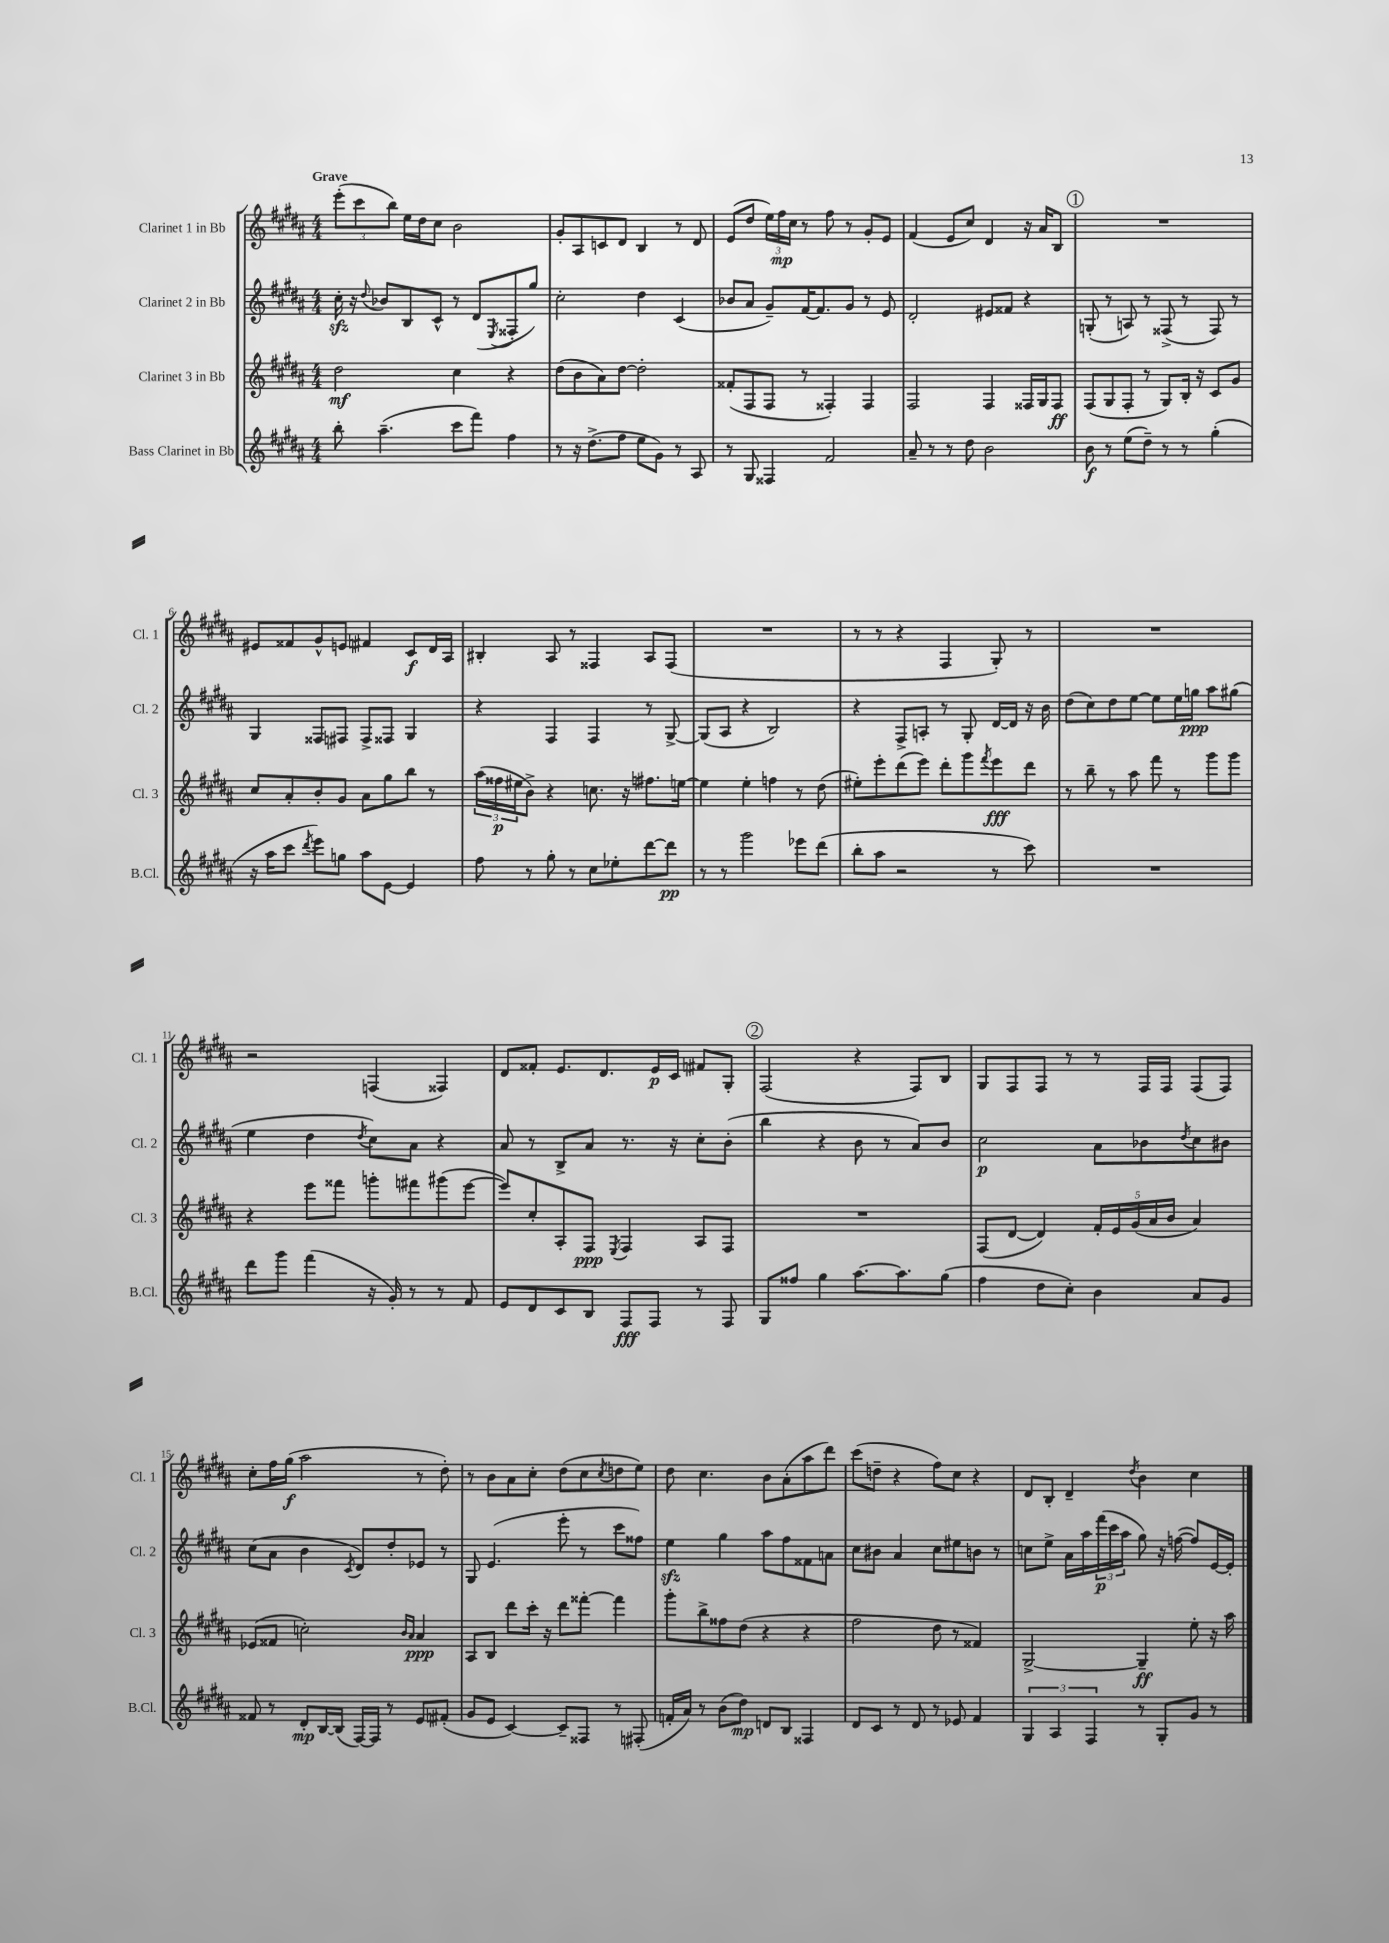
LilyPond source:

<<
\new StaffGroup <<
\new Staff = "s0" \with { instrumentName = "Clarinet 1 in Bb" shortInstrumentName = "Cl. 1" } {
    \clef treble \key b \major \numericTimeSignature \time 4/4 \tempo "Grave"
    \tuplet 3/2 { e'''8-.( cis'''8 b''8) } e''16 dis''16 cis''8 b'2 |
    gis'8-. ais8 c'8 dis'8 b4 r8 dis'8 |
    e'8( dis''8 \tuplet 3/2 { e''16) fis''16\mp cis''16 } r8 fis''8 r8 gis'8-. e'8 |
    fis'4( e'8 cis''8) dis'4 r16 ais'16 b8 |
    \mark \markup { \circle "1" } R1 |
    eis'8 fisis'8 gis'8-^ e'8 fis'4 cis'8\f dis'16 ais16 |
    bis4-. ais8 r8 fisis4 ais8 fisis8( |
    R1 |
    r8 r8 r4 fis4 gis8-.) r8 |
    R1 |
    r2 f4( fisis4) |
    dis'8 fisis'8-. e'8. dis'8. e'16\p cis'16 fis'8 gis8-. |
    \mark \markup { \circle "2" } fis2( r4 fis8) b8 |
    gis8 fis8 fis8 r8 r8 fis16 fis16 fis8( fis8) |
    cis''8-. fis''16 gis''16\f( ais''2 r8 dis''8-.) |
    r8 b'8 ais'8 cis''8-. dis''8( cis''8 \acciaccatura { cis''8 } d''8 e''8) |
    dis''8 cis''4. b'8 ais'8-.( ais''8 dis'''8) |
    cis'''8( d''8-- r4 fis''8) cis''8 r4 |
    dis'8 b8-. dis'4-- \acciaccatura { dis''8 } b'4 cis''4 \bar "|." |
}
\new Staff = "s1" \with { instrumentName = "Clarinet 2 in Bb" shortInstrumentName = "Cl. 2" } {
    \clef treble \key b \major \numericTimeSignature \time 4/4
    cis''16-.\sfz r16 \appoggiatura { dis''8 } bes'8 b8 cis'8-^ r8 dis'8( \acciaccatura { e8 } fisis8-. gis''8) |
    cis''2-. dis''4 cis'4( |
    bes'8 ais'8 gis'8--) fis'16~ fis'8. gis'8 r8 e'8 |
    dis'2-. eis'8 fisis'8 r4 |
    \mark \markup { \circle "1" } g8-.( r8 a8) r8 fisis8->( r8 fisis8) r8 |
    gis4 fisis8 fis8 fis8-> fisis8 gis4 |
    r4 fis4 fis4 r8 gis8~-> |
    gis8( ais8 r4 b2) |
    r4 fis8-> a8-. r8 gis8-. dis'16~ dis'16 r16 b'16 |
    dis''8( cis''8) dis''8 e''8~ e''8 e''16 g''16\ppp ais''8 gis''8( |
    e''4 dis''4 \acciaccatura { dis''8 } cis''8) ais'8 r4 |
    ais'8 r8 b8-> ais'8 r8. r16 cis''8-. b'8-.( |
    \mark \markup { \circle "2" } b''4 r4 b'8 r8 ais'8) b'8 |
    cis''2\p ais'8 bes'8 \acciaccatura { dis''8 } cis''8 bis'8 |
    cis''8( ais'8 b'4 \acciaccatura { cis'8 } dis'8) dis''8-. ees'8 r8 |
    gis8 e'4.( e'''8-. r8 cis'''8 fisis''8) |
    e''4\sfz gis''4 ais''8 fis''8 fisis'8 a'8 |
    cis''8 bis'8 ais'4 cis''8 eis''8 b'8 r8 |
    c''8 e''8-> ais'16 ais''16 \tuplet 3/2 { fis'''16\p( cis'''16 ais''16 } gis''8) r16 f''16~( f''8) e'16~ e'16-. \bar "|." |
}
\new Staff = "s2" \with { instrumentName = "Clarinet 3 in Bb" shortInstrumentName = "Cl. 3" } {
    \clef treble \key b \major \numericTimeSignature \time 4/4
    dis''2\mf cis''4 r4 |
    dis''8( b'8 ais'8) dis''8~ dis''2-. |
    fisis'8-.( fis8 fis8 r8 fisis4-.) fisis4 |
    fis2 fis4 fisis16 gis16 fisis8\ff |
    \mark \markup { \circle "1" } fis8( gis8 fis8-. r8 gis8) b16-. r16 cis'8 gis'8 |
    cis''8 ais'8-. b'8-. gis'8 ais'8 gis''8 b''8 r8 |
    \tuplet 3/2 { ais''16( fisis''16\p eis''16 } b'8->) r4 c''8. r16 fis''8. e''16~ |
    e''4 e''4-. f''4 r8 dis''8( |
    eis''8-.) e'''8-. dis'''8( e'''8) dis'''8-. gis'''8 \acciaccatura { fis'''8 } e'''8\fff dis'''8 |
    r8 b''8-- r8 ais''8 fis'''8 r8 gis'''8 gis'''8 |
    r4 e'''8 fisis'''8 g'''8-. fis'''8 gis'''8( e'''8~ |
    e'''8) cis''8-. ais8-. fis8\ppp \acciaccatura { e8 } fis4 ais8 fis8 |
    \mark \markup { \circle "2" } R1 |
    fis8( dis'8~ dis'4) \tuplet 5/4 { fis'16-. e'16 gis'16( ais'16 b'16 } ais'4) |
    ees'8( fisis'8 c''2-.) \grace { b'16 ais'16 } ais'4\ppp |
    ais8 b8 dis'''8 cis'''16-. r16 dis'''8 fisis'''8~-. fisis'''4 |
    gis'''8-. b''8-> fisis''8 dis''8( r4 r4 |
    fis''2 dis''8 r8 fisis'4) |
    gis2~-> gis4--\ff e''8-. r16 ais''16 \bar "|." |
}
\new Staff = "s3" \with { instrumentName = "Bass Clarinet in Bb" shortInstrumentName = "B.Cl." } {
    \clef treble \key b \major \numericTimeSignature \time 4/4
    b''8-. ais''4.--( cis'''8 fis'''8) fis''4 |
    r8 r16 dis''8.->( fis''8 e''8 gis'8) r8 ais8 |
    r8 gis8 fisis4 fis'2 |
    ais'8-- r8 r8 dis''8 b'2 |
    \mark \markup { \circle "1" } b'8\f r8 e''8( dis''8--) r8 r8 gis''4-.( |
    r16 ais''16 cis'''8 \acciaccatura { dis'''8 } e'''8) g''8 ais''8 e'8~ e'4 |
    fis''8 r8 gis''8-. r8 cis''8 ees''8-. dis'''8~ dis'''8\pp |
    r8 r8 gis'''2 ees'''8 dis'''8( |
    b''8-. ais''8 r2 r8 cis'''8) |
    R1 |
    dis'''8 gis'''8 fis'''4( r16 gis'16-.) r8 r8 fis'8 |
    e'8 dis'8 cis'8 b8 fis8\fff fis8 r8 fis8 |
    \mark \markup { \circle "2" } gis8 fisis''8 gis''4 ais''8.~ ais''8. gis''8( |
    fis''4 dis''8 cis''8-.) b'4 ais'8 gis'8 |
    fisis'8 r8 dis'8-.\mp b16~ b16( fis16~) fis16 r8 e'8 fis'8-.( |
    gis'8 e'8 cis'4~) cis'8-- fisis8 r8 fis8-.( |
    f'16-. ais'16) r8 b'8( dis''8\mp) d'8 b8 fisis4 |
    dis'8 cis'8 r8 dis'8 r8 ees'8 fis'4 |
    \tuplet 3/2 { gis4 ais4 fis4 } r8 gis8-. gis'8 r8 \bar "|." |
}
>>
>>
